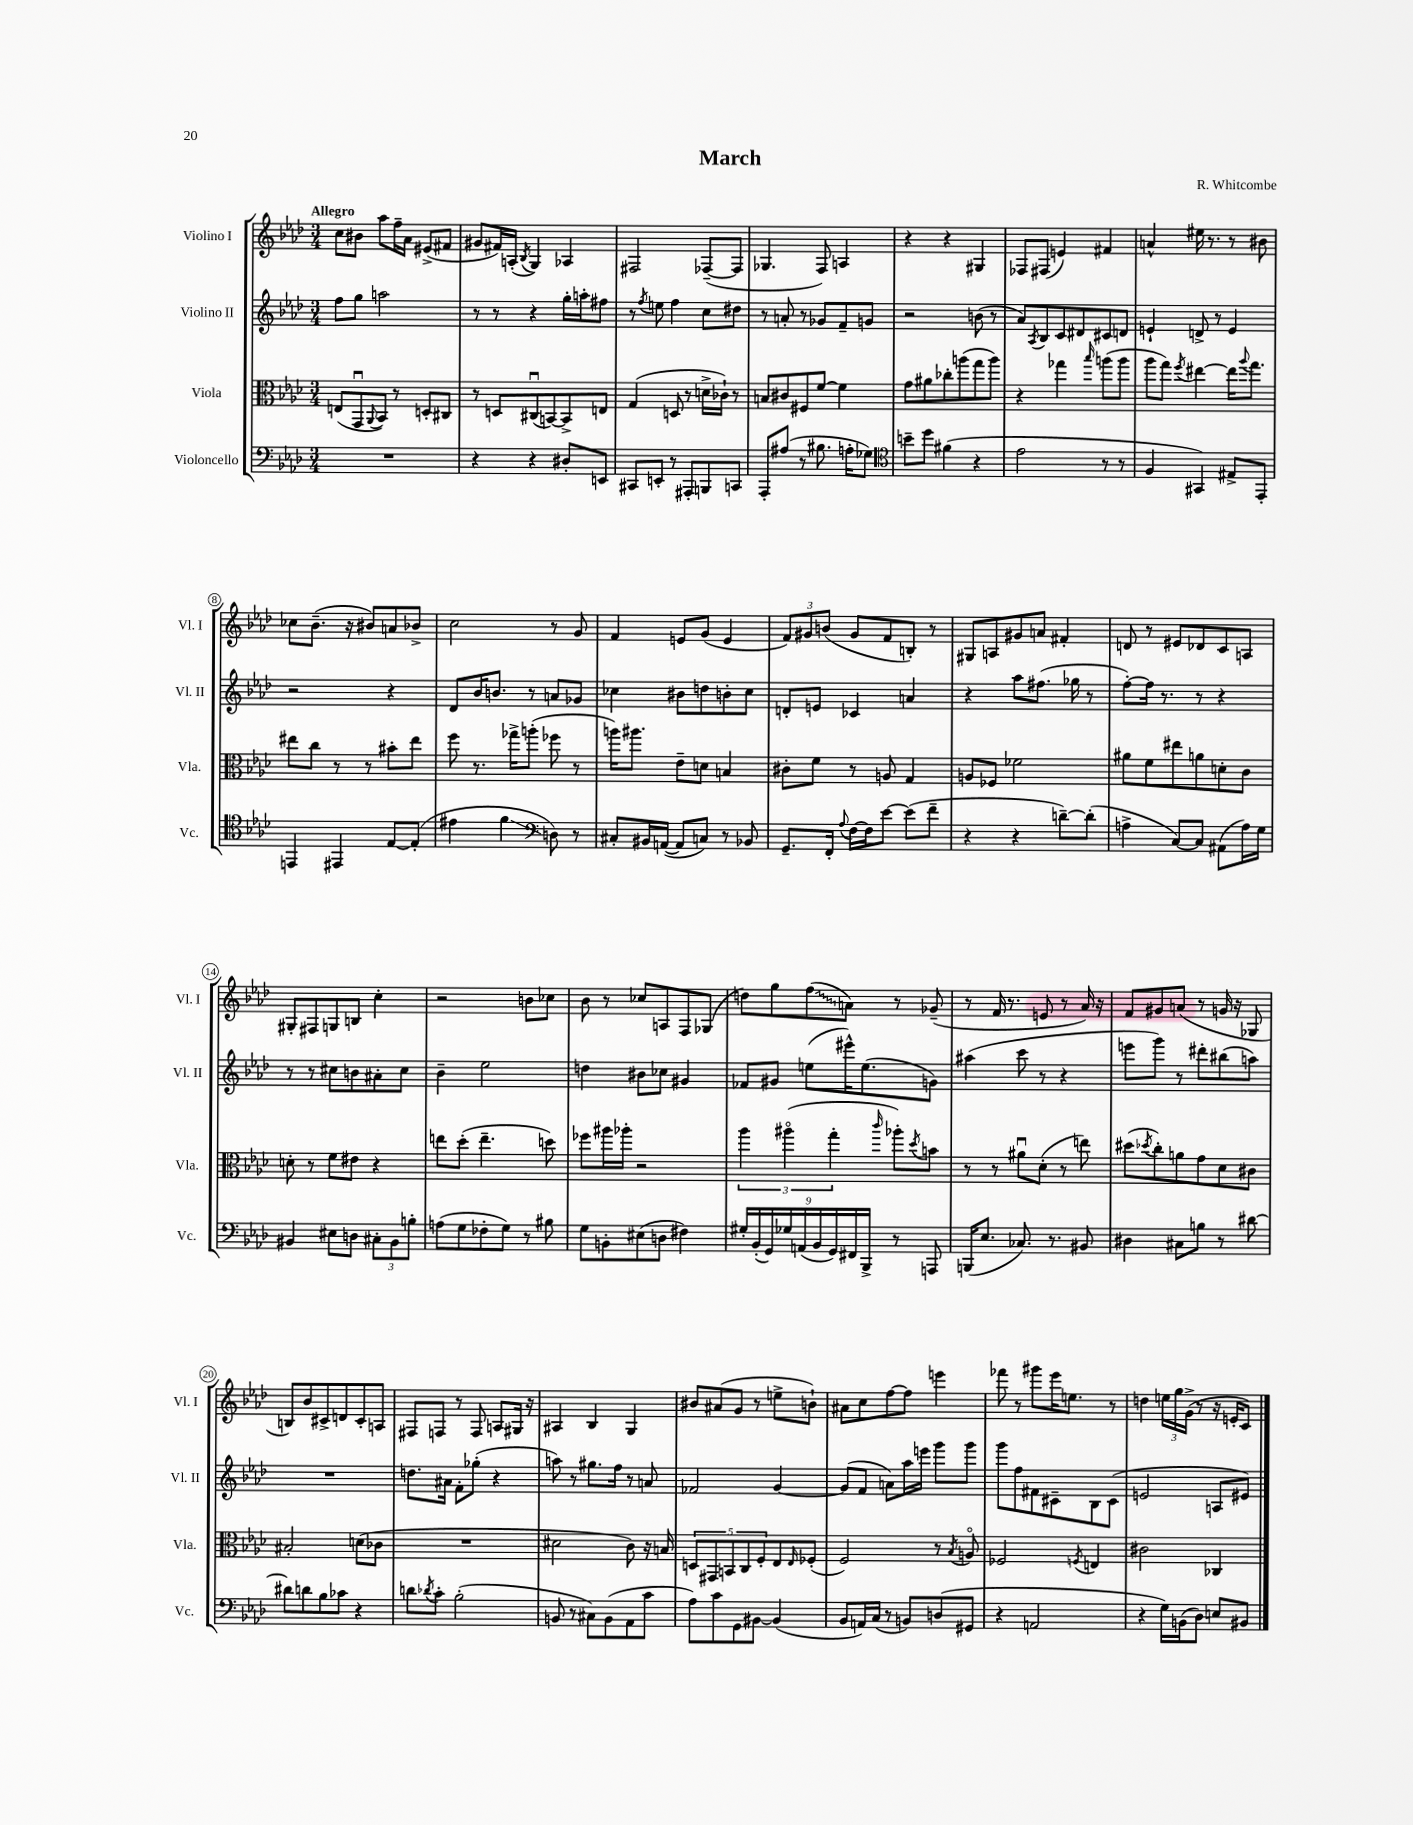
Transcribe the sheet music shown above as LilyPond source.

\header { title = "March" composer = "R. Whitcombe" }
<<
\new StaffGroup <<
\new Staff = "s0" \with { instrumentName = "Violino I" shortInstrumentName = "Vl. I" } {
    \clef treble \key aes \major \numericTimeSignature \time 3/4 \tempo "Allegro"
    c''8 bis'8 aes''8 f''16-- aes'16 eis'8->( fis'8 |
    gis'8 fis'16) a16-.( \acciaccatura { bes8 } g4) aes4 |
    fis2 fes8~--( fes8 |
    ges4. f8) a4 |
    r4 r4 gis4 |
    fes8 fis8( e'4) fis'4 |
    a'4-^ eis''16 r8. r8 bis'8 |
    ces''8 bes'8.--( r16 bis'8) a'8 bes'8-> |
    c''2 r8 g'8 |
    f'4 e'8 g'8( e'4 |
    \tuplet 3/2 { f'8) gis'8 b'8( } gis'8 f'8 b8-.) r8 |
    gis8 a8 gis'8 a'8 fis'4-. |
    d'8 r8 eis'8 des'8 c'8 a8 |
    gis8-. fis8 g8 b8 c''4-. |
    r2 b'8 ces''8 |
    bes'8 r8 ces''8 a8 f8 ges8( |
    d''8) g''8 \once \override Glissando.style = #'zigzag f''8\glissando( a'8) r8 ges'8--( |
    r8 f'16 r8. e'8 r8 aes'16) r16 |
    f'8 gis'8 a'8( r8 g'16 r16 ges8 |
    b8) bes'8 cis'8-> d'8 cis'8-. a8 |
    fis8 f8 r8 f8 a8 gis16 r16 |
    ais4 bes4 g4 |
    bis'8 ais'8( g'8 r8 e''8-> b'8-!) |
    ais'8 c''8 f''8~ f''8 e'''4 |
    fes'''8 r8 gis'''8 ees'''16 e''8. r8 |
    d''4 \tuplet 3/2 { e''16 g''16 g'16->( } r8 r16 e'16-. c'8) \bar "|." |
}
\new Staff = "s1" \with { instrumentName = "Violino II" shortInstrumentName = "Vl. II" } {
    \clef treble \key aes \major \numericTimeSignature \time 3/4
    f''8 g''8 a''2 |
    r8 r8 r4 g''16-. a''16-. fis''8 |
    r8 \acciaccatura { f''8 } e''8 f''4 c''8 dis''8 |
    r8 a'8-. r8 ges'8 f'8-- g'8 |
    r2 b'8( r8 |
    aes'8) \acciaccatura { aes8 } bes8 c'8 dis'8 cis'8 d'8 |
    e'4-! d'8-> r8 e'4 |
    r2 r4 |
    des'8 bes'16 b'8. r8 a'8 ges'8 |
    ces''4 bis'8 d''8 b'8-. ces''8 |
    d'8-. e'8 ces'4 a'4 |
    r4 aes''8 fis''8.( ges''16 r8 |
    f''8~-.) f''16 r8. r8 r4 |
    r8 r8 cis''8 b'8 ais'8-. cis''8 |
    bes'4-- ees''2 |
    d''4 bis'8 ces''8 gis'4 |
    fes'8 gis'8 e''8( eis'''16-^) e''8.( g'8) |
    ais''4( c'''8 r8 r4 |
    e'''8 g'''8) r8 dis'''8-. bis''8( a''8) |
    R2. |
    d''8. ais'16 f'8-. ges''8-.( r4 |
    a''8) r8 gis''8. f''16 r8 a'8 |
    fes'2 g'4~ |
    g'8( f'8 a'8) aes''16 e'''16 g'''8 g'''8 |
    g'''8 f''8 fis'8 cis'8-- bes8 cis'8( |
    e'2 a8 eis'8) \bar "|." |
}
\new Staff = "s2" \with { instrumentName = "Viola" shortInstrumentName = "Vla." } {
    \clef alto \key aes \major \numericTimeSignature \time 3/4
    e8( g,8\downbow \appoggiatura { aes,8 } bes,8) r8 d8-. cis8 |
    r8 d8 cis8\downbow( b,8~) b,8-> e8 |
    g4( d8 r8 d'16-> ces'16-!) r8 |
    b8 cis'8 fis8 f'8~ f'4 |
    g'8 ais'8 ces''8-. a''8( g''8 a''8) |
    r4 ges''4 \grace { bes''16 } a''8( a''8 |
    aes''8 g''8) \acciaccatura { f''8 } eis''4~ eis''16 \appoggiatura { aes''8 } g''8. |
    eis''8 c''8 r8 r8 bis'8-. eis''8 |
    f''8 r8. ges''16-> a''8-.( fes''8 r8 |
    a''16) ais''8. ees'8-- d'8 b4 |
    cis'8-. f'8 r8 a8 g4 |
    a8 fes8 fes'2 |
    ais'8 f'8 eis''8 a'8 d'8-. c'8 |
    d'8-. r8 f'8 eis'8 r4 |
    e''8 des''8-.( e''4.-- d''8) |
    fes''8 ais''16 aes''16-. r2 |
    \tuplet 3/2 { aes''4 ais''4\flageolet( g''4-. } \grace { c'''16 } aes''8-.) \acciaccatura { des''8 } b'8 |
    r8 r8 ais'8\downbow des'8-.( r8 e''8) |
    dis''8( \acciaccatura { des''8 } c''8-.) a'8 g'8 des'8 cis'8 |
    bis2-. d'8( ces'8 |
    R2. |
    dis'2 c'8) r16 b16 |
    \tuplet 5/4 { d8 gis,8 b,8 c8 f8-. } ees8 \grace { ees16 } fes8-.( |
    f2) r8 \acciaccatura { bes8 } a8\flageolet |
    fes2 \acciaccatura { f8 } e4 |
    cis'2 ces4 \bar "|." |
}
\new Staff = "s3" \with { instrumentName = "Violoncello" shortInstrumentName = "Vc." } {
    \clef bass \key aes \major \numericTimeSignature \time 3/4
    R2. |
    r4 r4 dis8-. e,8 |
    cis,8 e,8-. r8 ais,,8-. b,,8 c,8 |
    aes,,8-. ais8( r8 bis8. a16-. ges8) |
    \clef tenor b'8-- des''8 fis'4( r4 |
    ees'2 r8 r8 |
    f4 gis,4) eis8-> ees,8-. |
    e,4 eis,4 ees8~ ees8-.( |
    eis'4 f'4\glissando \clef bass d8) r8 |
    cis8-. bis,16 a,16~( a,8 c8) r8 bes,8 |
    g,8.-- f,16-. \appoggiatura { aes8 } f16~ f16 ees'8~ ees'8( f'8-- |
    r4 r4 d'8~--) d'8-.( |
    a4-> c8~) c8 ais,8( a16) g16 |
    bis,4 eis8 d8 \tuplet 3/2 { cis8-. bis,8 b8-. } |
    a8( g8 fes8-. g8) r8 bis8 |
    g8 b,8-. eis8( d8 fis4) |
    \tuplet 9/8 { gis16-. bes,16-.( g,16) ges16 a,16( bes,16 g,16) fis,16 bes,,16-> } r8 a,,8 |
    b,,16( ees8. ces8.) r8. bis,8 |
    dis4 cis8 b8 r8 dis'8~ |
    dis'8 d'8 bes8 ces'8 r4 |
    d'8 \acciaccatura { des'8 } c'8-. bes2-.( |
    b,8 r8 cis8) b,8( aes,8 c'8 |
    aes8) c'8 g,8 bis,8~ bis,4( |
    bes,8 a,16) c16( r8 b,8) d8( gis,8 |
    r4 a,2 |
    r4 g16) b,16( des8) e8 bis,8 \bar "|." |
}
>>
>>
\layout { \context { \Score \override BarNumber.stencil = #(make-stencil-circler 0.1 0.3 ly:text-interface::print) } }
